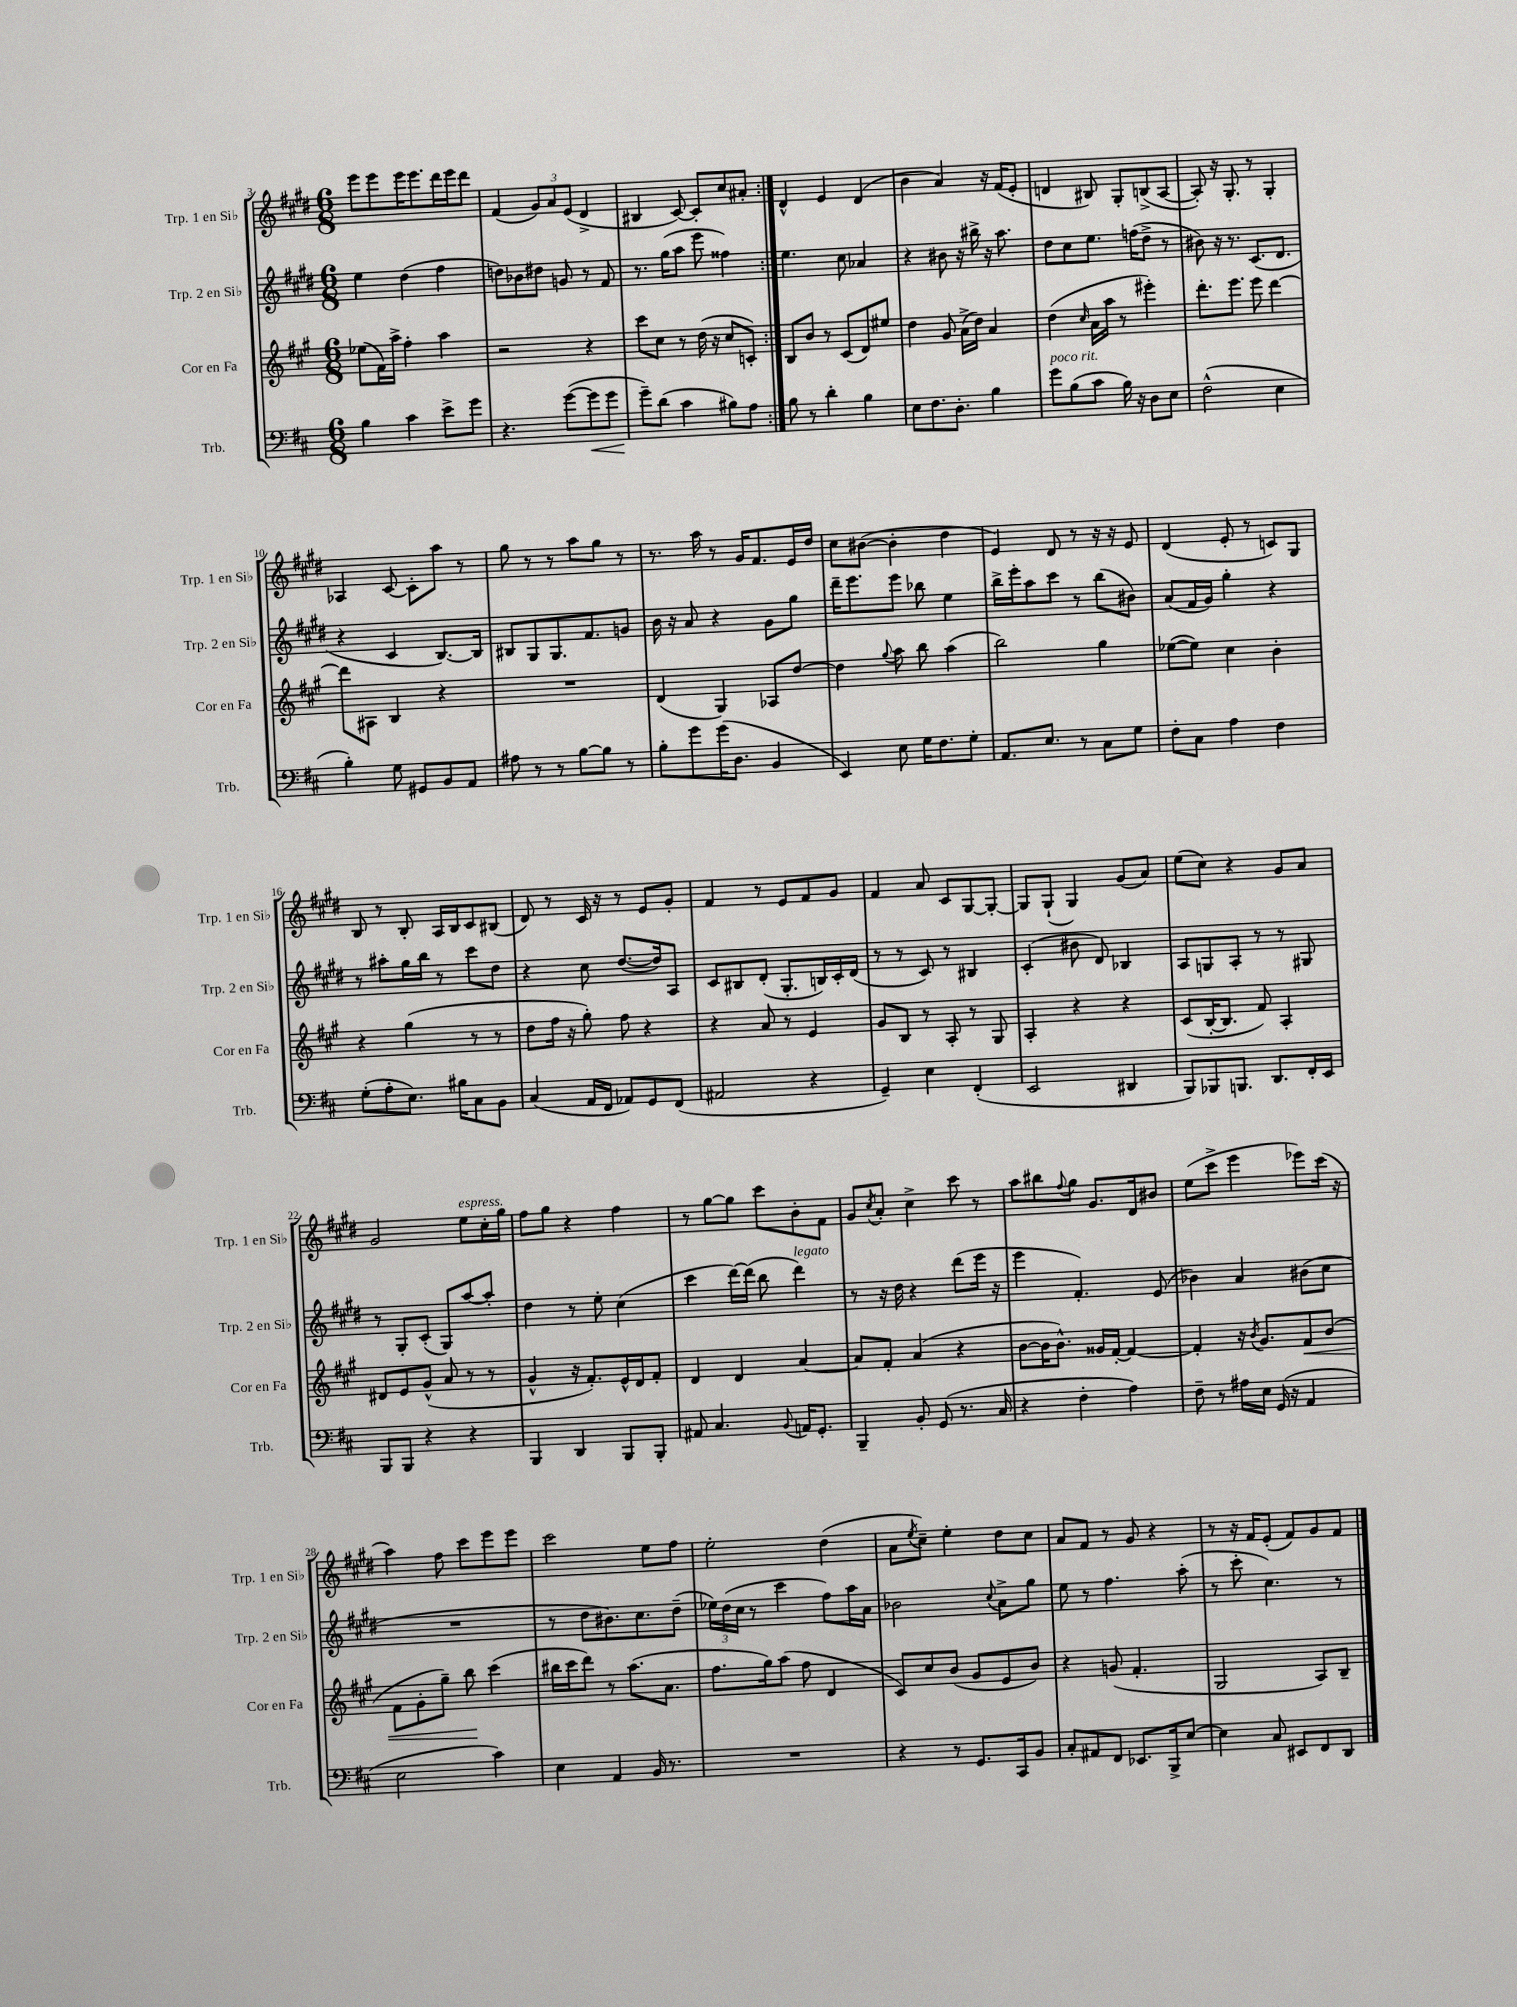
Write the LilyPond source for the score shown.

<<
\new StaffGroup <<
\new Staff = "s0" \with { instrumentName = "Trp. 1 en Sib" shortInstrumentName = "Trp. 1 en Sib" } {
    \clef treble \key e \major \numericTimeSignature \time 6/8
    \repeat volta 2 { e'''8 e'''8 e'''16 e'''8. dis'''16 e'''16 dis'''8 |
    fis'4( \tuplet 3/2 { gis'8) a'8 e'8( } dis'4-> |
    bis4 cis'8~) cis'8-. cis''8 ais'8-. | }
    dis'4-^ e'4 dis'4( |
    b'4 a'4) r16 fis'16( e'8-. |
    d'4 bis8) gis8-. b8->( a8~ |
    a8-.) r16 gis8.-. r8 gis4-. |
    aes4 cis'8~ cis'8-. a''8 r8 |
    gis''8 r8 r8 a''8 gis''8 r8 |
    r8. a''16 r8 gis'16 fis'8. e'16 dis''16 |
    cis''8 bis'8~( bis'4-. dis''4 |
    e'4) dis'8 r8 r16 r16 e'8 |
    dis'4( e'8-. r8 c'8) gis8 |
    b8 r8 b8-. a16 b16 cis'8 bis8( |
    dis'8) r8 cis'16 r16 r8 e'8 gis'8-. |
    fis'4 r8 e'8 fis'8 gis'8 |
    fis'4 a'8 cis'8 gis8~ gis8~-. |
    gis8 gis8-!( gis4) gis'8( a'8) |
    e''8( cis''8) r4 gis'8 a'8 |
    gis'2 e''8^\markup { \italic "espress." } cis''16-. gis''16 |
    fis''8 gis''8 r4 fis''4 |
    r8 gis''8~ gis''8 cis'''8 b'8-. fis'8 |
    gis'8 \acciaccatura { cis''8 } a'8-. cis''4-> cis'''8 r8 |
    a''8 bis''8 \appoggiatura { fis''8 } gis''8 gis'8. dis'16 bis'8 |
    e''8( cis'''8-> e'''4 ees'''8) cis'''16( r16 |
    a''4) fis''8 cis'''8 e'''8 e'''8 |
    cis'''2 e''8 fis''8 |
    e''2-. dis''4( |
    a'8 \acciaccatura { e''8 } cis''8--) e''4-. dis''8 cis''8 |
    a'8 fis'8 r8 gis'8 r4 |
    r8 r16 fis'16 e'8-.( fis'8) gis'8 fis'8 \bar "|." |
}
\new Staff = "s1" \with { instrumentName = "Trp. 2 en Sib" shortInstrumentName = "Trp. 2 en Sib" } {
    \clef treble \key e \major \numericTimeSignature \time 6/8
    \repeat volta 2 { e''4 dis''4( fis''4 |
    d''8) bes'8 dis''8 g'8 r8 fis'8 |
    r8. gis''16( a''8 e'''8 fisis''4) | }
    e''4. cis''8 aes'4 |
    r4 bis'8 r16 bis''16-> r16 a''8. |
    dis''8 cis''8 e''8. f''16( dis''8-> r8 |
    bis'8) r16 r8. cis'8.( dis'8. |
    r4 cis'4 b8.~) b16 |
    bis8 gis8 gis8. fis'8. g'8 |
    b'16 r16 a'8 r4 gis'8 gis''8 |
    dis'''16-- e'''8. e'''8 bes''8 e''4 |
    b''16-> e'''16-. a''8 cis'''8 r8 b''8( bis'8) |
    a'8( fis'16 gis'16) gis''4-. r4 |
    r8 ais''8-. gis''16 b''16 r8 cis'''8 dis''8 |
    r4 cis''8 dis''8.~( dis''16) a8 |
    cis'8 bis8 dis'8-.( gis8.-. b16) cis'16-. dis'16( |
    r8 r8 cis'8) r8 bis4 |
    cis'4-.( bis'8 dis'8) bes4 |
    a8 g8 a8-. r8 r8 gis8 |
    r8 gis8-. cis'8-.( gis8) a''8~ a''8-. |
    dis''4 r8 e''8-. cis''4( |
    cis'''4 dis'''16~) dis'''16( b''8 dis'''4^\markup { \italic "legato" }) |
    r8 r16 dis''16 r4 dis'''8( e'''16 r16 |
    e'''4 fis'4.-.) e'8( |
    bes'4) a'4 bis'8( cis''8 |
    R2. |
    r8 dis''8 bis'8.) cis''8. dis''8--( |
    \tuplet 3/2 { ees''16) dis''16( cis''16 } r8 cis'''4 fis''8) a''16 a'16 |
    bes'2 \appoggiatura { cis''8 } a'8-> gis''8 |
    e''8 r8 fis''4. a''8-.( |
    r8 cis'''8-. cis''4.) r8 \bar "|." |
}
\new Staff = "s2" \with { instrumentName = "Cor en Fa" shortInstrumentName = "Cor en Fa" } {
    \clef treble \key a \major \numericTimeSignature \time 6/8
    \repeat volta 2 { ees''8( fis'16) a''16-> fis''4-. a''4 |
    r2 r4 |
    cis'''8 cis''8 r8 d''16( r16 cis''8 c'8-.) | }
    b8 b'8 r8 cis'8( d'8) eis''8 |
    d''4 gis'8 a'16->( d''16) a'4 |
    d''4( \grace { cis''16 } a'16 a''16 r8 eis'''4-.) |
    d'''8.-. e'''8. e'''8 d'''4~ |
    d'''8 ais8 b4 r4 |
    R2. |
    d'4( gis4) aes8 d''8~ |
    d''4 \appoggiatura { gis''8 } a''8 b''8 a''4( |
    b''2) gis''4 |
    ees''8~( ees''8) cis''4 b'4-. |
    r4 gis''4( r8 r8 |
    d''8 fis''16 r16 gis''8-.) fis''8 r4 |
    r4 a'8 r8 e'4 |
    gis'8 b8 r8 a8-. r8 gis8 |
    a4-. r4 r4 |
    cis'8( b16~-. b8. fis'8) a4-. |
    dis'8 e'8 gis'8-^( a'8 r8 r8 |
    gis'4-^ r16 fis'8.-.) e'16-^ d'16 fis'8-. |
    d'4 d'4 a'4~ |
    a'8 fis'8-. a'4( r4 |
    b'8~ b'16 b'8.-^) gisis'16 fis'16~-. fis'4~ |
    fis'4-. r16 \acciaccatura { b'8 } gis'8. fis'8\< b'8( |
    fis'8 gis'8-. gis''8--) b''8\! cis'''4( |
    bis''16 cis'''16 d'''8) r8 a''8.( a'8. |
    fis''8. gis''16) a''8( fis''8 d'4 |
    cis'8) cis''8 b'8( gis'8 e'8 b'8) |
    r4 g'8( fis'4.-. |
    gis2 a8) b8-- \bar "|." |
}
\new Staff = "s3" \with { instrumentName = "Trb." shortInstrumentName = "Trb." } {
    \clef bass \key d \major \numericTimeSignature \time 6/8
    \repeat volta 2 { b4 cis'4 e'8-> g'8 |
    r4. g'8~( g'8\< g'8 |
    g'8--\!) d'8( cis'4 bis8) a8 | }
    b8 r8 d'4-. b4 |
    e8 fis8. d8.-. b4 |
    g'8^\markup { \italic "poco rit." } b8( cis'8 b16) r16 d8 e8 |
    fis2-^( e4 |
    b4-.) g8 gis,8 b,8 a,8 |
    ais8 r8 r8 b8~ b8 r8 |
    b8-. g'8 g'16( d8. b,4 |
    e,4) e8 g16 fis8. g8-. |
    a,8. e8. r8 cis8 g8 |
    fis8-. cis8 a4 fis4 |
    g8-.( a8-. e8.) bis16 cis8 b,8 |
    cis4( a,16 fis,16 aes,8) g,8 fis,8( |
    ais,2 r4 |
    g,4--) e4 fis,4-.( |
    e,2 dis,4 |
    b,,8) bes,,8 b,,8. d,8. fis,16-. e,16 |
    b,,8 b,,8 r4 r4 |
    b,,4 d,4 b,,8 b,,8-. |
    ais,8 cis4. \appoggiatura { b,8 } a,16 g,8.-. |
    b,,4-- b,8-. g,8( r8. cis16 |
    r4 fis4-. a4) |
    fis8-- r8 ais16 e16 g,16( r16 a,4 |
    e2 cis'4) |
    e4 a,4 b,16 r8. |
    R2. |
    r4 r8 g,8. cis,16 b,8 |
    cis8-. ais,8 fis,8 ees,8. b,,16-> e8~ |
    e4 cis8 eis,8 fis,8 d,8 \bar "|." |
}
>>
>>
\layout { \context { \Score currentBarNumber = #3 } }
